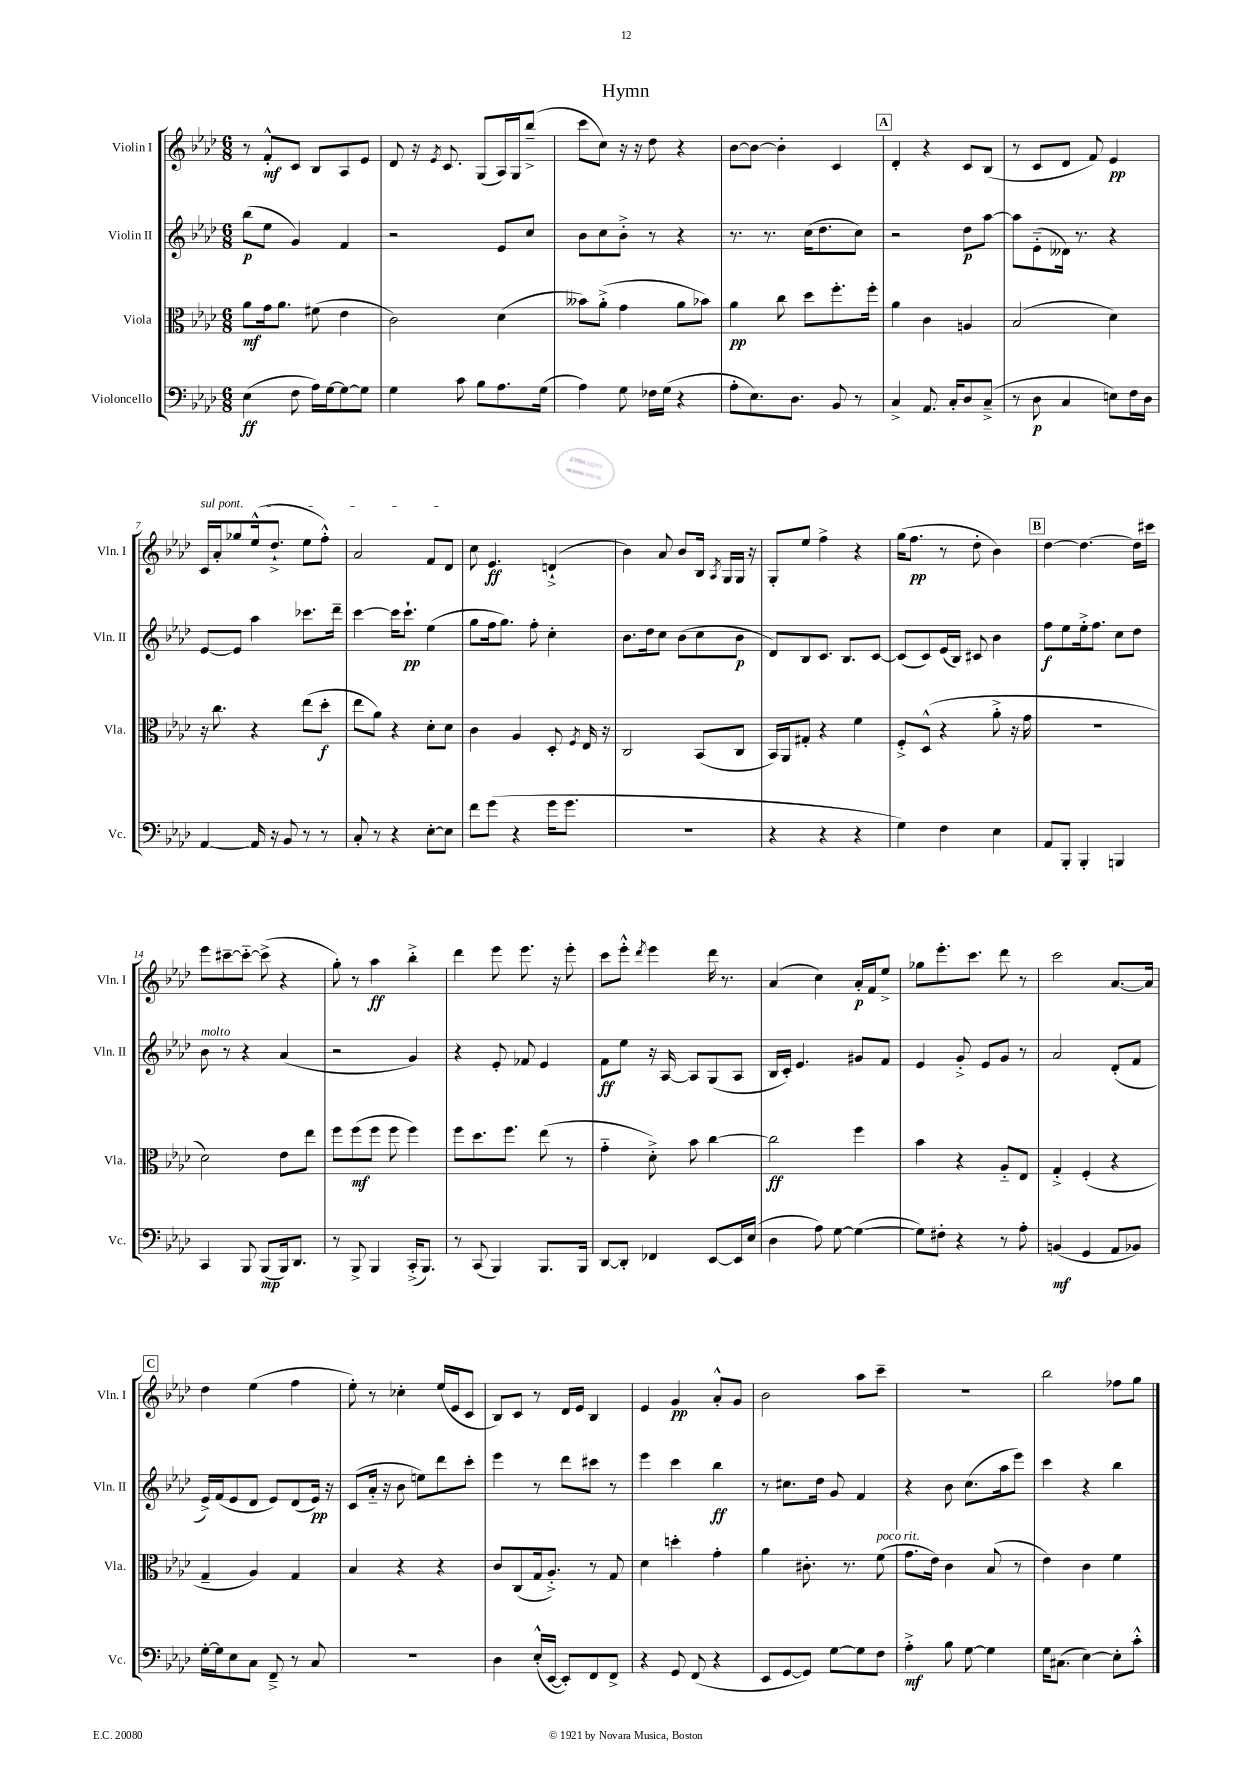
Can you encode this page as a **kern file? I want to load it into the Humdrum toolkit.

**kern	**kern	**kern	**kern
*staff4	*staff3	*staff2	*staff1
*clefF4	*clefC3	*clefG2	*clefG2
*k[b-e-a-d-]	*k[b-e-a-d-]	*k[b-e-a-d-]	*k[b-e-a-d-]
*M6/8	*M6/8	*M6/8	*M6/8
(4E-	8a-	(8bb-	8r
.	16g	8ee-	8f'^^
.	8.a-	.	.
8F	.	4g)	8c
16A-)	(8f#	.	8B-
[16G	.	.	.
8G_	4e-	4f	8A-
8G]	.	.	8e-
=	=	=	=
4G	2c)	2r	8d-
.	.	.	16r
.	.	.	8qe-
.	.	.	8.c
8c	.	.	.
8B-	.	.	(8G
8.A-	(4d-	8e-	16A-)
.	.	.	16G
.	.	8cc	(8bb-~^
(16G	.	.	.
=	=	=	=
4A-)	8b--)	8b-	8ccc
.	(8a-'^	8cc	8cc)
8G	4g	8b-'^	16r
.	.	.	16r
16F-	.	8r	8dd-
(16G	.	.	.
4r	8a-	4r	4r
.	8b-)	.	.
=	=	=	=
8A-'	4a-	8.r	[8b-
8.E-)	.	.	8b-_
.	.	8.r	.
.	8cc	.	4b-']
8.D-	.	.	.
.	8dd-	(16cc	.
.	.	8.dd-	.
8BB-	8.ff'	.	4c
8r	.	8cc)	.
.	16ff'	.	.
=	=	=	=
4C^	4a-	2r	4d-'
8.AA-	4c	.	4r
16C'	.	.	.
8D-	4A	8dd-	8c
(8C~^	.	[8aa-	(8B-
=	=	=	=
8r	(2B-	8aa-]	8r
8D-	.	(8e-'~	8c
4C	.	16d--)	8d-
.	.	8.r	.
.	.	.	8f)
8E)	4d-)	4r	4e-
16F	.	.	.
16D-	.	.	.
=	=	=	=
[4AA-	16r	[8e-	16c
.	8.cc	.	16a-'
.	.	8e-]	8gg-
16AA-]	4r	4aa-	(16ee-^^
16r	.	.	8.dd-`^
8BB-	.	.	.
8r	(8ee-	8.ccc-	8ee-
8r	8dd-'	.	8ff'^^)
.	.	16ddd-~	.
=	=	=	=
8C'	8ee-	[4ccc	2a-
8r	8a-)	.	.
4r	4r	16ccc]	.
.	.	8.ccc`	.
[8E-'	8d-'	(4ee-	8f
8E-]	8d-	.	8d-
=	=	=	=
8f	4c	8gg	8cc
(8g	.	16ff	4.e-
.	.	8.gg)	.
4r	4A-	.	.
.	.	8ff'	.
16g	8D-'	4cc'	(4d`^
8.g	.	.	.
.	8qF	.	.
.	16E-	.	.
.	16r	.	.
=	=	=	=
2.r	2C	8.b-	4b-)
.	.	16dd-	.
.	.	8cc	8a-
.	.	(8b-	8b-
.	(8BB-	8cc	16B-
.	.	.	8qA-
.	.	.	16G
.	8C	8b-	16G
.	.	.	16r
=	=	=	=
4r	16BB-)	8d-)	8G'
.	16AA-	.	.
.	8G#'	8B-	8ee-
4r	4r	8.c	4ff^
.	.	8.B-	.
4r	4f	.	4r
.	.	[8c	.
=	=	=	=
4G)	8F'^	(8c]	(16gg
.	.	.	8.ff
.	(8D-^^	8c)	.
4F	4r	(16e-	8r
.	.	16B-)	.
.	.	8c#	8dd-'
4E-	8a-'^	4b-	4b-)
.	16r	.	.
.	16g	.	.
=	=	=	=
8AA-	2.r	8ff	[4dd-
8BBB-'	.	8ee-	.
4BBB-'	.	16ee-'^	4.dd-_
.	.	8.ff	.
4BBB	.	8cc	.
.	.	8dd-	16dd-]
.	.	.	16ccc#
=	=	=	=
4CC	2d-)	8b-	8eee-
.	.	8r	[8ccc#~
8BBB-	.	4r	8ccc#'~_
(8BBB-	.	.	(8ccc#^]
16BBB-)	8e-	(4a-	4r
8.DD-	.	.	.
.	8ee-	.	.
=	=	=	=
8r	8ff	2r	8gg')
8BBB-^	(8ff	.	8r
4BBB-	8ff	.	4aa-
.	8ff	.	.
(16CC'^	4ff)	4g)	4bb-'^
8.BBB-)	.	.	.
=	=	=	=
8r	8ff	4r	4ddd-
(8CC	8.dd-	.	.
4BBB-)	.	8e-'	8eee-
.	8.ff	.	.
.	.	8f-	8.eee-
8.BBB-	(8ee-	4e-	.
.	.	.	16r
.	8r	.	8eee-'
16BBB-	.	.	.
=	=	=	=
[8DD-	4g'~	8f	8ccc
8DD-']	.	8ee-	8eee-'^^
.	.	.	8qddd-
4FF-	8d-'^)	16r	4eee-
.	.	[16A-	.
.	8b-	8A-]	.
[8EE-	[4cc	(8G	16ddd-
.	.	.	8.r
16EE-]	.	8A-	.
(16E-	.	.	.
=	=	=	=
4D-	2cc]	16B-	(4a-
.	.	16c')	.
.	.	4.e-	.
8A-)	.	.	4cc)
[8G	.	.	.
(4G_	4ff	8g#	16a-'
.	.	.	16f
.	.	8f	8ee-^
=	=	=	=
8G])	4b-	4e-	8gg-
8F#'	.	.	8.eee-'
4r	4r	8g'^	.
.	.	.	8.ccc
.	.	8e-	.
8r	8A-'~	8g	8ddd-
8A-'	8E-	8r	8r
=	=	=	=
(4BB	4G'^	2a-	2ccc
4GG	(4F'	.	.
8AA-	4r	(8d-'	[8.a-
8BB-)	.	8f	.
.	.	.	16a-]
=	=	=	=
[16G'	4G~	16e-^)	4dd-
16G]	.	(16f	.
8E-	.	8e-	.
8C	4A-)	8d-	(4ee-
8FF~^	.	8e-)	.
8r	4G	(8d-	4ff
8C	.	16e-)	.
.	.	16r	.
=	=	=	=
2.r	4B-	(8c	8ee-')
.	.	16a-'~	8r
.	.	16r	.
.	4r	8b-	4cc-'
.	.	8ee)	.
.	4r	8ddd-	(16ee-
.	.	.	16e-
.	.	8ccc'	8c
=	=	=	=
4D-	8c	4eee-	8B-)
.	(8C	.	8c
(16E-'^^	16G	8r	8r
[16EE-	8.A-'^)	.	.
8EE-'])	.	8ddd-	16d-
.	.	.	16e-
8FF	8r	8ccc#	4B-
8FF^	8G	8r	.
=	=	=	=
4r	4d-	4eee-	4e-
8GG	4dd'	4ccc	4g
(8FF	.	.	.
4r	4g'	4bb-	8a-'^^
.	.	.	8g
=	=	=	=
8EE-	4a-	8r	2b-
[8GG	.	8.cc#	.
8GG])	8.c#'	.	.
.	.	16dd-	.
[8G	.	8g	.
.	8.r	.	.
8G]	.	4f	8aa-
8F	(8f	.	8ccc~
=	=	=	=
4A-'^	8.g	4r	2.r
.	16e-)	.	.
8B-	4c	8b-	.
[8G	.	(8.cc	.
4G]	(8B-	.	.
.	.	16aa-	.
.	8r	8eee-)	.
=	=	=	=
16G	4e-)	4ccc	2bb-
(8.C#	.	.	.
[4E-)	4c	4r	.
8E-']	4f	4bb-	8ff-
8c'^^	.	.	8gg
==	==	==	==
*-	*-	*-	*-
